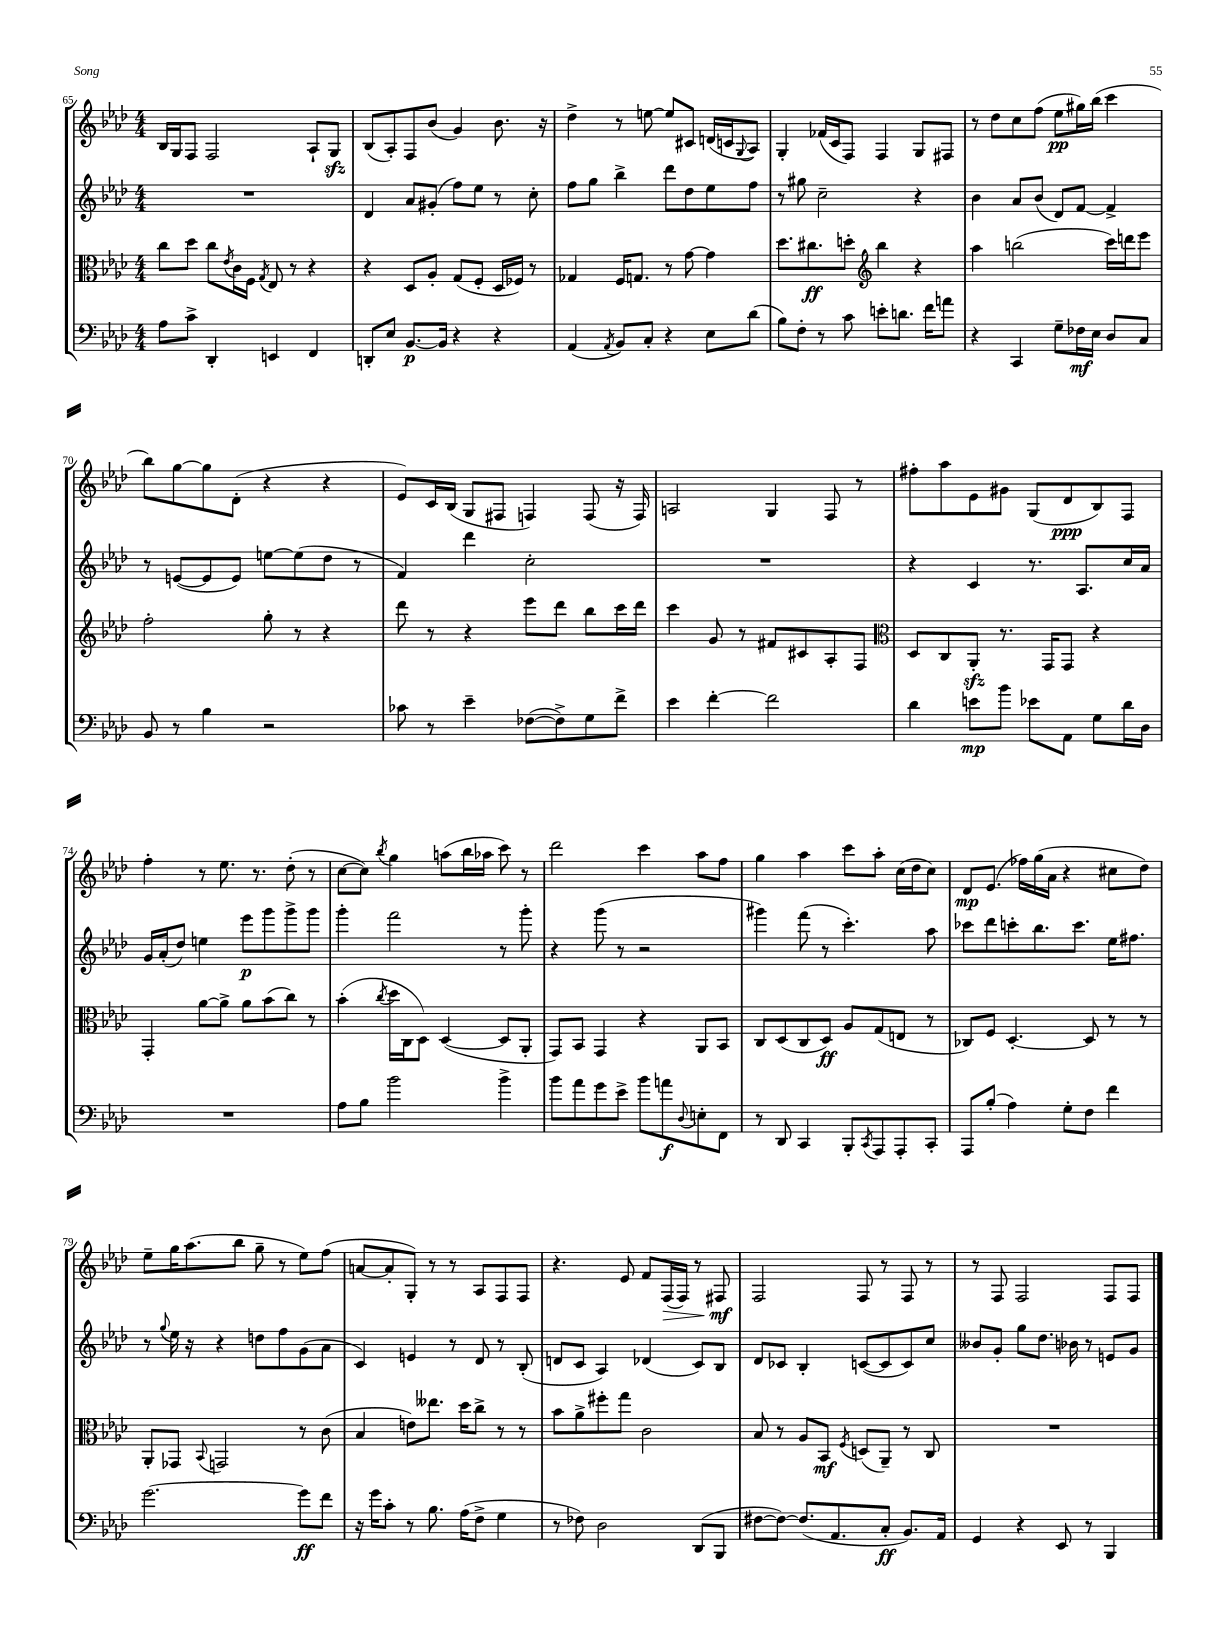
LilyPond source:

<<
\new StaffGroup <<
\new Staff = "s0" {
    \clef treble \key aes \major \numericTimeSignature \time 4/4
    bes16 g16 f8 f2 aes8-! g8\sfz |
    bes8( aes8-.) f8 bes'8( g'4) bes'8. r16 |
    des''4-> r8 e''8~ e''8 cis'8 d'16( c'16 \appoggiatura { g8 } aes8) |
    g4-. fes'16( c'16 f8) f4 g8 fis8 |
    r8 des''8 c''8 f''8( ees''8\pp gis''16) bes''16( c'''4 |
    bes''8) g''8~ g''8 des'8-.( r4 r4 |
    ees'8) c'16 bes16( g8 fis8 f4) f8( r16 f16) |
    a2 g4 f8 r8 |
    fis''8-. aes''8 ees'8 gis'8 g8( des'8\ppp bes8) f8 |
    f''4-. r8 ees''8. r8. des''8-.( r8 |
    c''8~ c''8) \acciaccatura { bes''8 } g''4 a''8( bes''16 aes''16 c'''8) r8 |
    des'''2 c'''4 aes''8 f''8 |
    g''4 aes''4 c'''8 aes''8-. c''16( des''16 c''8) |
    des'8\mp ees'8.( fes''16) g''16( aes'16 r4 cis''8 des''8) |
    ees''8-- g''16 aes''8.( bes''8 g''8-- r8 ees''8) f''8( |
    a'8~ a'8-. g8-.) r8 r8 aes8 f8 f8 |
    r4. ees'8 f'8 f16\>( f16) r8 fis8\mf\! |
    f2 f8 r8 f8 r8 |
    r8 f8 f2 f8 f8 \bar "|." |
}
\new Staff = "s1" {
    \clef treble \key aes \major \numericTimeSignature \time 4/4
    R1 |
    des'4 aes'8 gis'8-.( f''8) ees''8 r8 c''8-. |
    f''8 g''8 bes''4-> des'''8 des''8 ees''8 f''8 |
    r8 gis''8 c''2-- r4 |
    bes'4 aes'8 bes'8( des'8) f'8~ f'4-> |
    r8 e'8~( e'8 e'8) e''8~ e''8( des''8 r8 |
    f'4) des'''4 c''2-. |
    R1 |
    r4 c'4 r8. aes8. c''16 aes'16 |
    g'16 aes'16-.( des''8) e''4 ees'''8\p g'''8 g'''8-> g'''8 |
    g'''4-. f'''2 r8 g'''8-. |
    r4 g'''8( r8 r2 |
    gis'''4) f'''8( r8 c'''4.-.) aes''8 |
    ces'''8 des'''8 c'''8-. bes''8. c'''8. ees''16 fis''8. |
    r8 \appoggiatura { g''8 } ees''16 r16 r4 d''8 f''8 g'8( aes'8 |
    c'4) e'4 r8 des'8 r8 bes8-.( |
    d'8 c'8 aes4) des'4( c'8) bes8 |
    des'8 ces'8 bes4-. c'8~( c'8 c'8) c''8 |
    beses'8 g'8-. g''8 des''8. bes'16 r8 e'8 g'8 \bar "|." |
}
\new Staff = "s2" {
    \clef alto \key aes \major \numericTimeSignature \time 4/4
    c''8 des''8 c''8 \acciaccatura { ees'8 } c'16 f16 \acciaccatura { g8 } ees8 r8 r4 |
    r4 des8 aes8-. g8( f8-. des16 fes16) r8 |
    ges4 f16 g8. r8 g'8~ g'4 |
    des''8. cis''8.\ff d''8-. \clef treble bes''4 r4 |
    aes''4 b''2( c'''16) d'''16 ees'''8 |
    f''2-. g''8-. r8 r4 |
    des'''8 r8 r4 ees'''8 des'''8 bes''8 c'''16 des'''16 |
    c'''4 g'8 r8 fis'8 cis'8 aes8-. f8 |
    \clef alto des8 c8 aes,8-.\sfz r8. g,16 g,8 r4 |
    g,4-. aes'8~ aes'8-> aes'8 bes'8( c''8) r8 |
    bes'4-.( \acciaccatura { c''8 } des''16 c16 des8) des4~( des8 aes,8-. |
    g,8) bes,8 g,4 r4 aes,8 bes,8 |
    c8 des8( c8 des8\ff) aes8 g8( e8 r8 |
    ces8) f8 des4.~-. des8 r8 r8 |
    aes,8-. ges,8 \appoggiatura { bes,8 } g,2 r8 c'8( |
    bes4 e'8) eeses''8. des''16 c''8-> r8 r8 |
    bes'8 aes'8-> fis''8-. g''8 c'2 |
    bes8 r8 aes8 bes,8\mf \acciaccatura { f8 } d8( aes,8--) r8 c8 |
    R1 \bar "|." |
}
\new Staff = "s3" {
    \clef bass \key aes \major \numericTimeSignature \time 4/4
    aes8 c'8-> des,4-. e,4 f,4 |
    d,8-. ees8 bes,8.~\p bes,16 r4 r4 |
    aes,4( \acciaccatura { aes,8 } bes,8) c8-. r4 ees8 des'8( |
    bes8) f8-. r8 c'8 e'8-. d'8. f'16 a'8 |
    r4 c,4 g8-- fes16\mf ees16 des8 c8 |
    bes,8 r8 bes4 r2 |
    ces'8 r8 ees'4-- fes8~( fes8->) g8 f'8-> |
    ees'4 f'4~-. f'2 |
    des'4 e'8\mp bes'8 ees'8 aes,8 g8 des'16 des16 |
    R1 |
    aes8 bes8 bes'2 bes'4-> |
    bes'8 aes'8 g'8 ees'8-> bes'8 a'8\f \appoggiatura { des8 } e8-. f,8 |
    r8 des,8 c,4 bes,,8-. \acciaccatura { c,8 } aes,,8 aes,,8-. c,8-. |
    aes,,8 bes8-.( aes4) g8-. f8 f'4 |
    g'2.~ g'8\ff f'8 |
    r16 g'16 c'8-. r8 bes8. aes16( f8-> g4 |
    r8 fes8) des2 des,8( bes,,8 |
    fis8~ fis8~) fis8.( aes,8. c8-.\ff bes,8.) aes,16 |
    g,4 r4 ees,8 r8 bes,,4 \bar "|." |
}
>>
>>
\layout { \context { \Score currentBarNumber = #65 } }
